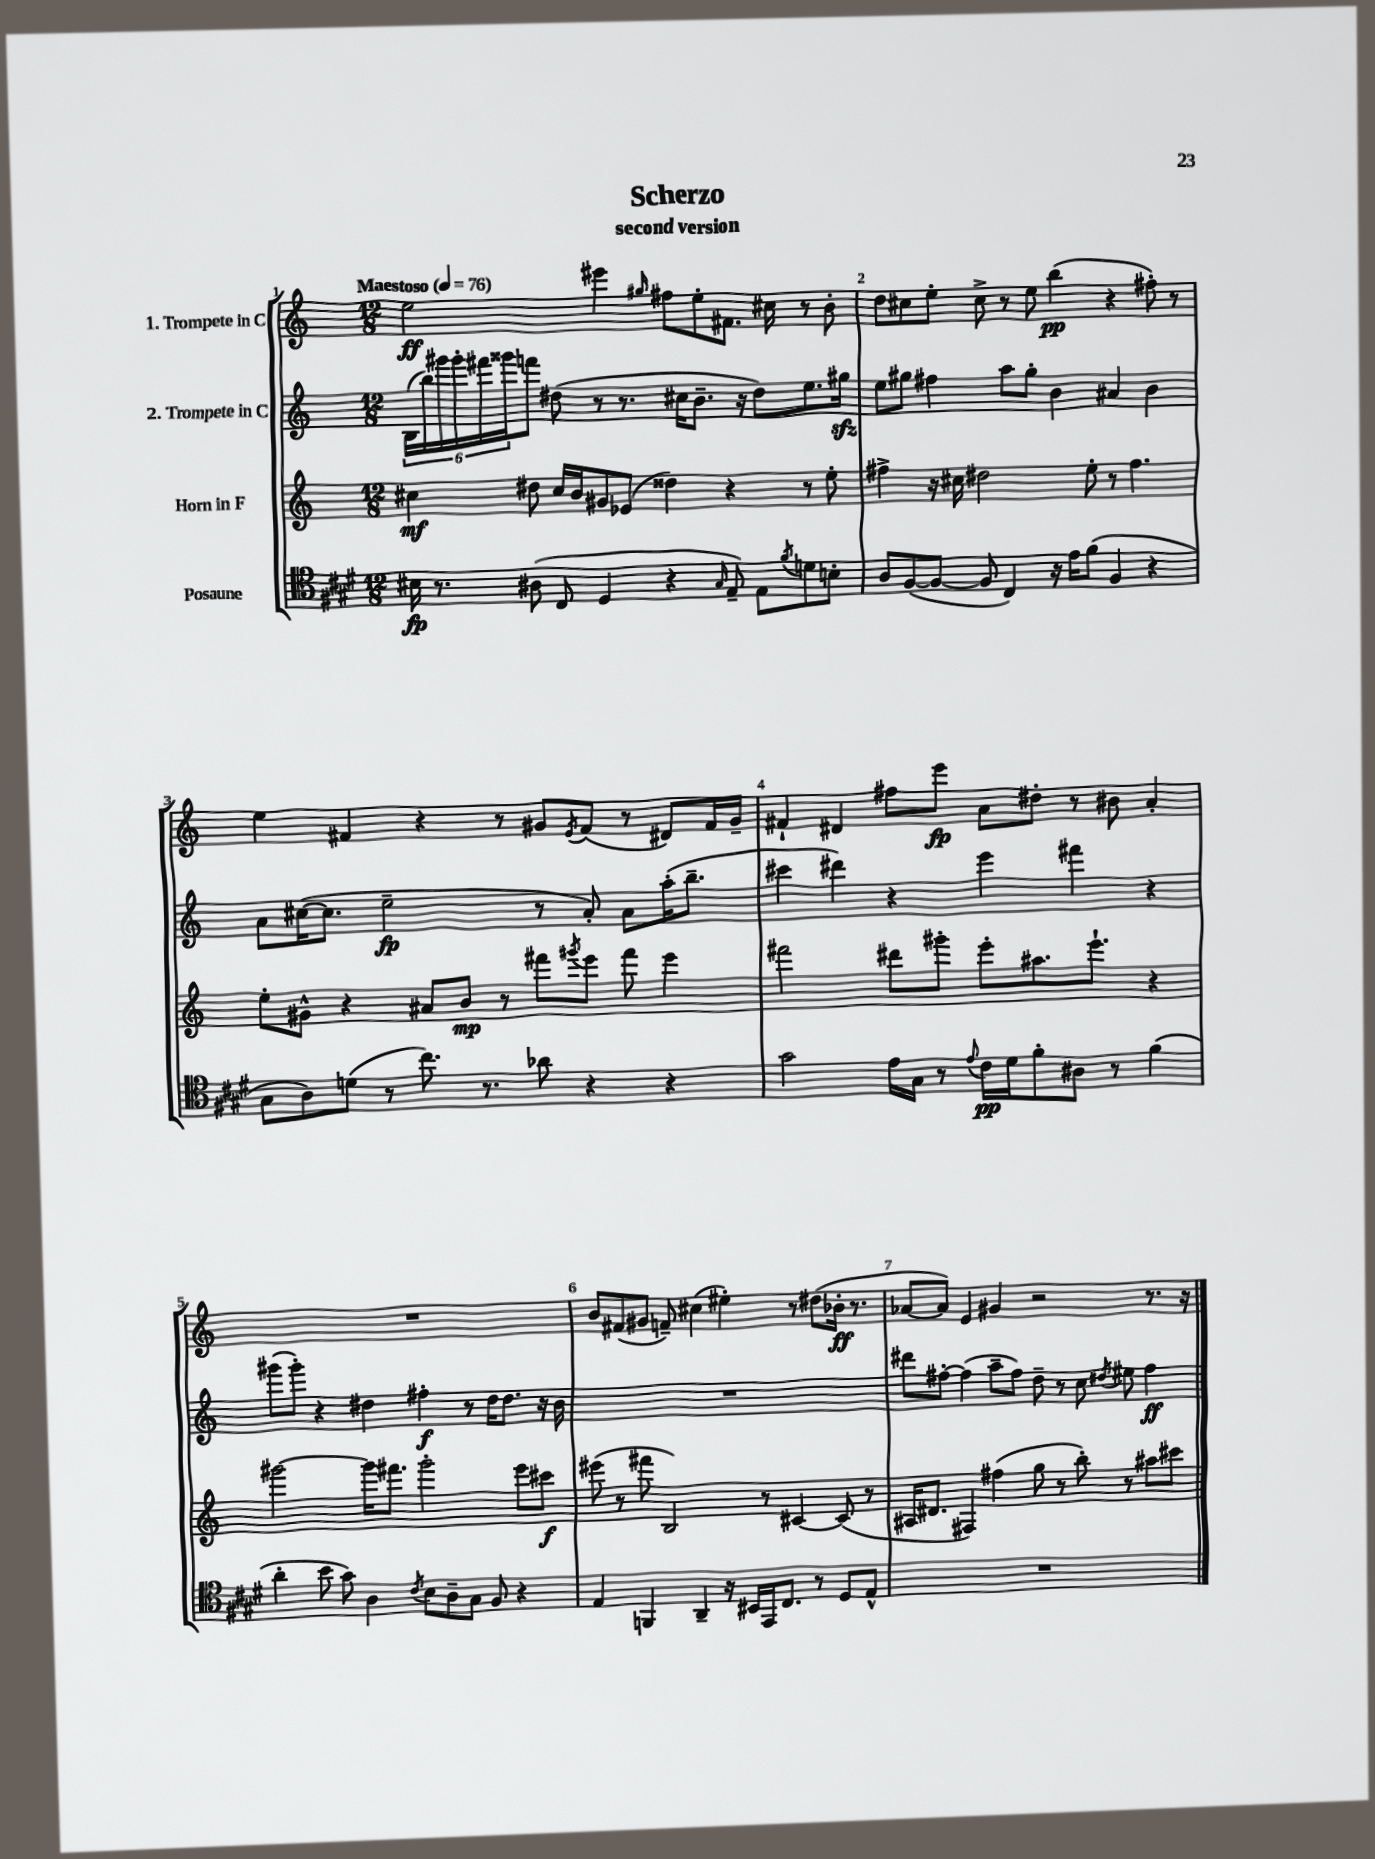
\header { title = "Scherzo" subtitle = "second version" }
<<
\new StaffGroup <<
\new Staff = "s0" \with { instrumentName = "1. Trompete in C" } {
    \clef treble \key c \major \numericTimeSignature \time 12/8 \tempo "Maestoso" 4 = 76
    e''2\ff eis'''4 \grace { gis''16 } fis''8 e''8-. fis'8. cis''16 r8 b'8-. |
    d''8 cis''8 e''8-. cis''8-> r8 e''8 b''4\pp( r4 fis''8-.) r8 |
    e''4 fis'4 r4 r8 gis'8 \acciaccatura { e'8 } fis'8( r8 dis'8) fis'16 gis'16-- |
    fis'4-! dis'4 fis''8 e'''8\fp a'8 dis''8-. r8 bis'8 a'4-. |
    R1. |
    b'8 fis'8( gis'8 f'8--) cis''4( eis''4-.) r8 dis''8( bes'16-.\ff r8. |
    aes'8~ aes'8) e'4 gis'4 r2 r8. r16 \bar "|." |
}
\new Staff = "s1" \with { instrumentName = "2. Trompete in C" } {
    \clef treble \key c \major \numericTimeSignature \time 12/8
    \tuplet 6/4 { b16( b''16) gis'''16 gis'''16-. fis'''16 gisis'''16 } f'''8 dis''8( r8 r8. cis''16 b'8.-- r16 dis''8) e''8. gis''16\sfz |
    e''8 gis''8 fis''4 a''8 gis''8-. b'4 ais'4 b'4 |
    a'8 cis''16~( cis''8. e''2--\fp r8 a'8-.) a'8 a''16-.( b''8.-- |
    cis'''4 dis'''4) r4 e'''4 fis'''4 r4 |
    gis'''8( gis'''8-.) r4 dis''4 fis''4-.\f r8 dis''16 dis''8. r16 b'16 |
    R1. |
    dis'''8 fis''8~-. fis''4( a''8-- fis''8) d''8-- r8 c''8 \acciaccatura { dis''8 } eis''8 fis''4\ff \bar "|." |
}
\new Staff = "s2" \with { instrumentName = "Horn in F" } {
    \clef treble \key c \major \numericTimeSignature \time 12/8
    cis''4\mf dis''8 cis''16 b'16 gis'8 ees'8( disis''4) r4 r8 e''8-. |
    fis''4-> r16 cis''16 dis''2 e''8-. r8 fis''4. |
    e''8-. gis'8-^ r4 ais'8 b'8\mp r8 fis'''8 \acciaccatura { gis'''8 } e'''8 fis'''8 e'''4 |
    fis'''2 dis'''8 gis'''8-. e'''8-. ais''8. e'''8.-! r4 |
    gis'''2~ gis'''16 fis'''8. gis'''2-. e'''8 cis'''8\f |
    eis'''8( r8 fis'''8 b2) r8 cis'4~ cis'8( r8 |
    ais16 dis'8. fis4) fis''4( g''8 r8 b''8-.) r8 ais''8 cis'''8 \bar "|." |
}
\new Staff = "s3" \with { instrumentName = "Posaune" } {
    \clef tenor \key e \major \numericTimeSignature \time 12/8
    bis16\fp r8. ais8( cis8 dis4 r4 \grace { gis16 } e8--) e8 \acciaccatura { fis'8 } d'8 b8-. |
    a8 fis8~( fis8~ fis8 cis4) r16 e'16 fis'8( fis4 r4 |
    gis8 a8) d'8( r8 cis''8.) r8. aes'8 r4 r4 |
    gis'2 e'16 gis16 r8 \appoggiatura { e'8 } cis'16\pp dis'16 fis'8-. ais8 r8 fis'4( |
    a'4-. b'8 gis'8) a4 \acciaccatura { cis'8 } b8 a8-- gis8 fis8 r4 |
    e4 f,4 a,4-- r16 bis,16 e,16 cis8. r8 dis8 e8-^ |
    R1. \bar "|." |
}
>>
>>
\layout { \context { \Score \override BarNumber.break-visibility = ##(#f #t #t) barNumberVisibility = #all-bar-numbers-visible } }
